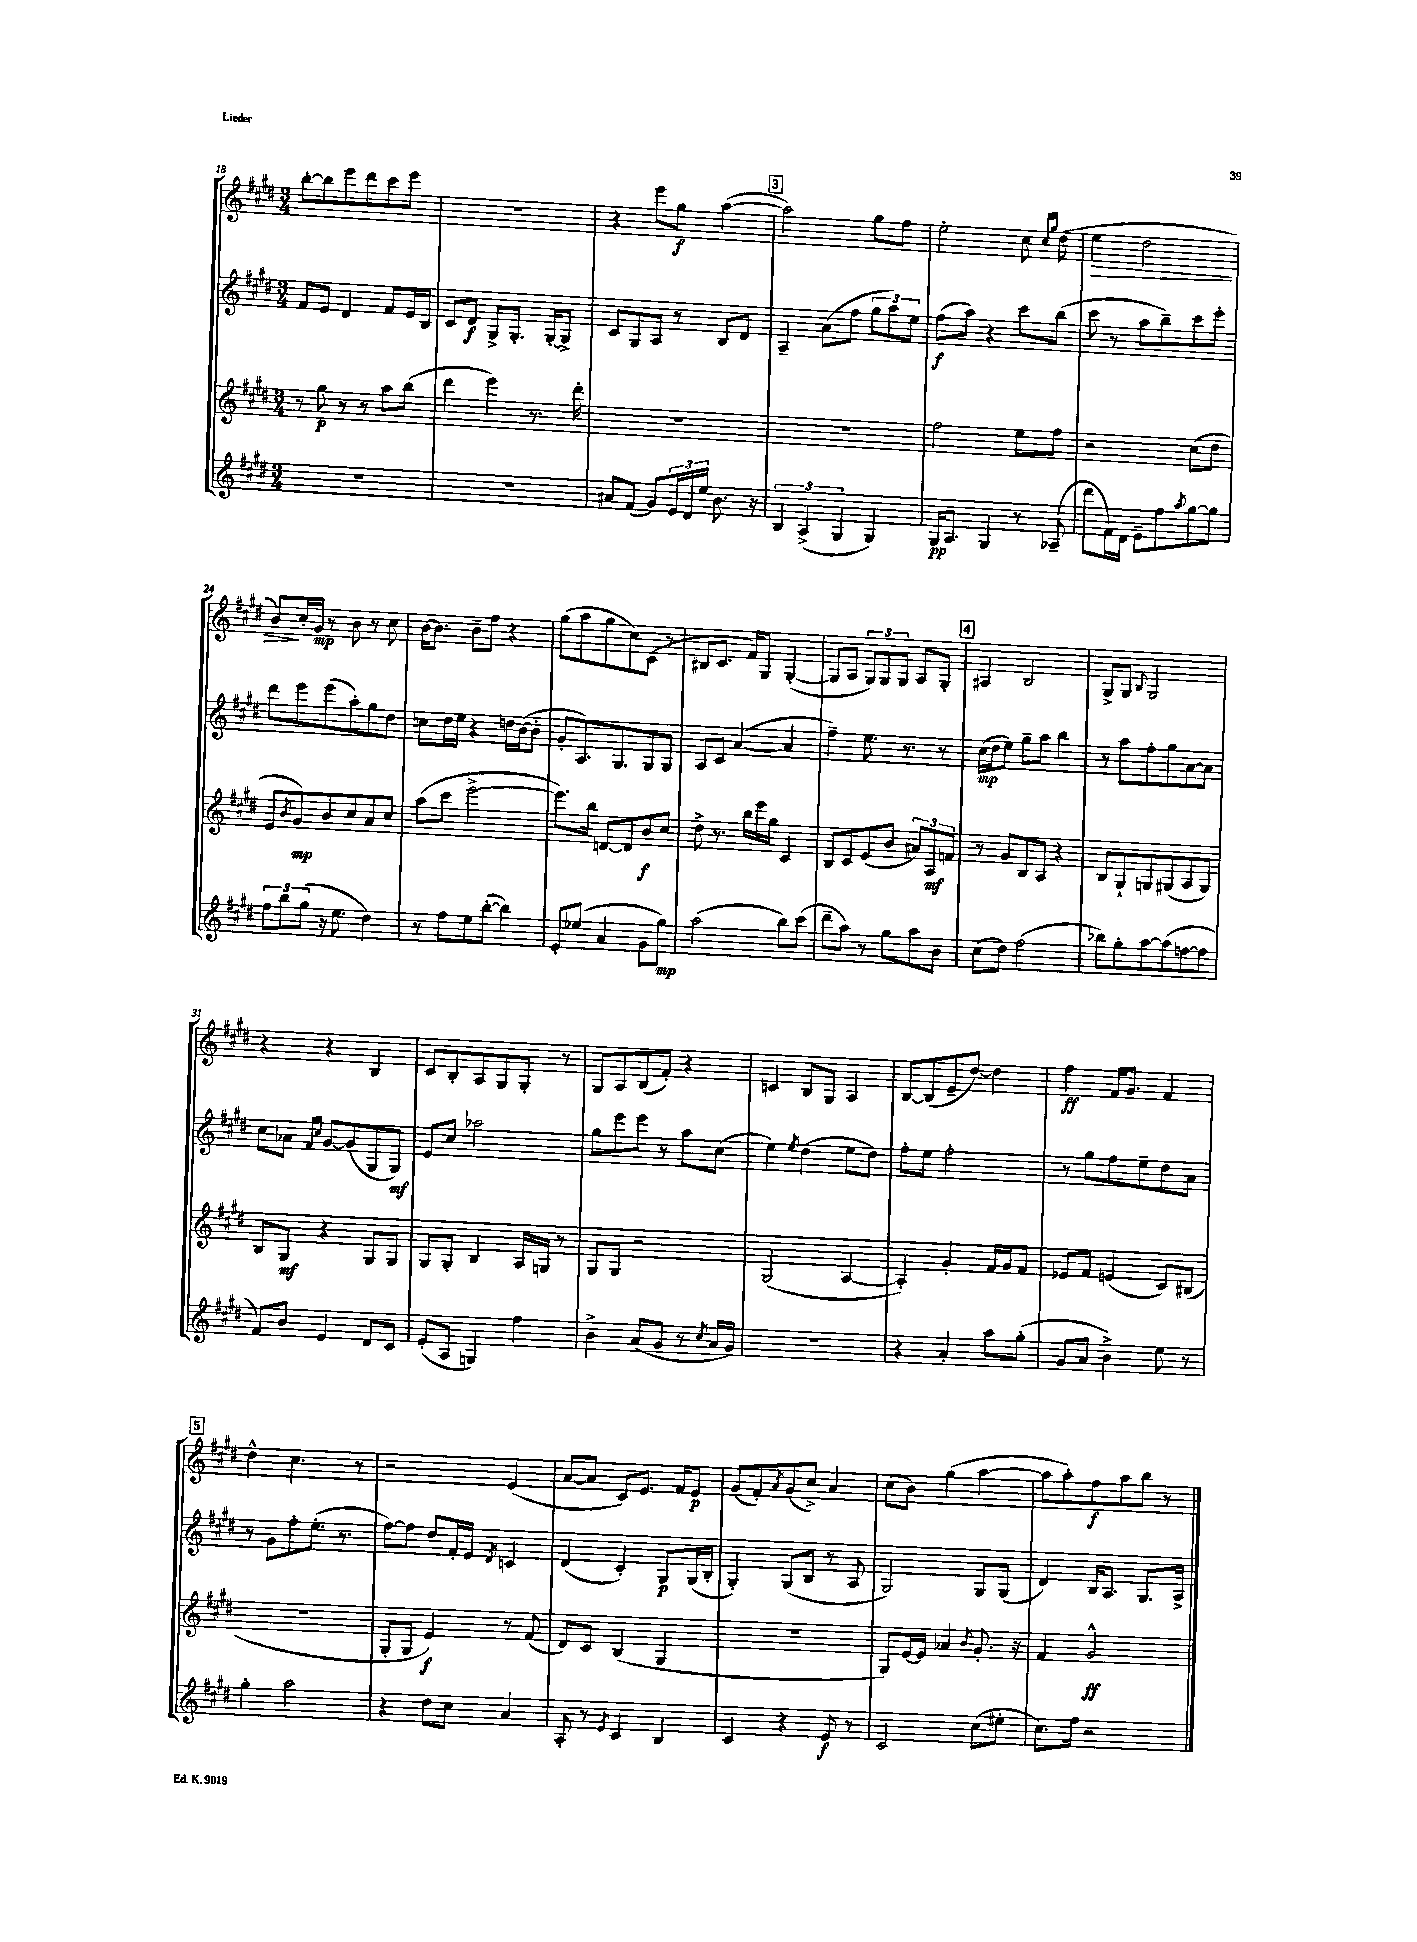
<<
\new StaffGroup <<
\new Staff = "s0" {
    \clef treble \key e \major \numericTimeSignature \time 3/4
    b''8~-. b''8 e'''8 dis'''8 cis'''8 e'''8 |
    R2. |
    r4 e'''8 gis''8\f a''4~( |
    \mark \markup { \box "3" } a''2) gis''8 fis''8 |
    e''2-. cis''8 \grace { cis''16 gis''16 } dis''8( |
    e''4\> dis''2 |
    b'8\!) cis''16-. gis'16\mp r8 b'8 r8 cis''8 |
    b'16~ b'8. b'8-- fis''8 r4 |
    gis''8( a''8 gis''8 cis''8) cis'8( r8 |
    bis8 cis'8. fis'16) gis8 gis4~-.( |
    gis8 a8 \tuplet 3/2 { gis8) gis8 gis8 } a8 gis8-. |
    \mark \markup { \box "4" } ais4 b2 |
    gis8-> gis8 \appoggiatura { b8 } gis2 |
    r4 r4 b4 |
    cis'8 b8-. a8 gis8 gis8-. r8 |
    gis8 a8 b8( fis'8-.) r4 |
    c'4 b8 gis8 a4 |
    b8~ b8( e'8-- dis''8~) dis''4 |
    fis''4\ff fis'16 gis'8. fis'4 |
    \mark \markup { \box "5" } dis''4-^ cis''4. r8 |
    r2 e'4( |
    a'8~ a'8 cis'8) e'8. fis'16 e'8\p |
    gis'8( fis'8-.) \acciaccatura { a'8 } gis'8( cis''8->) a'4 |
    cis''8( b'8) gis''4( a''4~ |
    a''8 a''8-.) fis''8\f a''8 b''8 r8 \bar "|." |
}
\new Staff = "s1" {
    \clef treble \key e \major \numericTimeSignature \time 3/4
    fis'8 e'8 dis'4 fis'8 e'16 b16 |
    cis'8 dis'8\f gis8-> gis8.-. gis16~-. gis8-> |
    cis'8 gis8 a8 r8 b8 dis'8 |
    \mark \markup { \box "3" } a4-- a'8( fis''8 \tuplet 3/2 { gis''8 a''8) e''8 } |
    fis''8\f( a''8) r4 cis'''8 b''8( |
    cis'''8 r8 a''8 b''8--) cis'''8 e'''8-. |
    dis'''8 e'''8 e'''8( a''8-.) gis''8 dis''8 |
    c''8 dis''16 e''16 r4 d''16 b'16~( b'8-. |
    gis'8-. a8.) gis8. gis8 gis8 |
    a8 cis'8 a'4~( a'4 |
    fis''4--) e''8. r8. r8 |
    \mark \markup { \box "4" } cis''16\mp( dis''16 e''8) gis''8-- a''8 b''4 |
    r8 a''8 fis''8-. gis''8 a'8~ a'8 |
    cis''8 aes'8 \grace { fis'16 cis''16 } gis'8~ gis'8( gis8 gis8\mf) |
    e'8 cis''8 aes''2 |
    gis''8 e'''8 e'''8 r8 a''8 cis''8( |
    e''4) \acciaccatura { e''8 } dis''4( e''8 dis''8) |
    fis''8-. e''8 fis''2-. |
    r8 gis''8 fis''8 e''8-- dis''8 a'8 |
    \mark \markup { \box "5" } r8 gis'8 fis''8-. e''8.-.( r8. |
    fis''8~) fis''8 dis''8 fis'16-. e'16 \acciaccatura { dis'8 } c'4 |
    dis'4( cis'4-.) gis8\p gis16( b16-. |
    gis4-.) gis8( b8 r8 a8 |
    gis2) gis8 gis8( |
    dis'4) b16 a8. gis8. a16-> \bar "|." |
}
\new Staff = "s2" {
    \clef treble \key e \major \numericTimeSignature \time 3/4
    r8 gis''8\p r8 r8 a''8 b''8( |
    dis'''4 e'''4) r8. dis'''16-. |
    R2. |
    \mark \markup { \box "3" } R2. |
    fis''2 e''8 fis''8 |
    r2 cis''8( dis''8 |
    e'8 \acciaccatura { b'8 } gis'8\mp) b'8 cis''8 a'8 cis''8 |
    a''8( cis'''8 e'''2~-> |
    e'''8.) b''16 d'8~ d'8 b'8\f cis''8 |
    dis''8-> r8. b''16 e'''16 gis''16 cis'4 |
    b8 cis'8 e'8( b'8 \tuplet 3/2 { ais'8) a8\mf f'8 } |
    \mark \markup { \box "4" } r8 gis'8 b8 a8 r4 |
    b8 gis8-! g8 gis8( a8 gis8) |
    b8 gis8\mf r4 gis8 gis8 |
    gis8 gis8-. b4 a16 g16 r8 |
    gis8 gis8 r2 |
    gis2( a4~ |
    a4-.) gis'4-. fis'16 gis'16 fis'8 |
    ees'8 fis'8 e'4( cis'8) bis8( |
    \mark \markup { \box "5" } R2. |
    gis8-. gis8 e'4\f) r8 fis'8( |
    dis'8) cis'8 b4( gis4 |
    R2. |
    gis8) e'16~ e'16 aes'4 \acciaccatura { b'8 } gis'8.-. r16 |
    fis'4 gis'2-^\ff \bar "|." |
}
\new Staff = "s3" {
    \clef treble \key e \major \numericTimeSignature \time 3/4
    R2. |
    R2. |
    ais'8 fis'8( gis'8) \tuplet 3/2 { e'16 dis'16 e''16 } b'8. r16 |
    \mark \markup { \box "3" } \tuplet 3/2 { b4 a4->( gis4 } gis4) |
    gis16\pp a8. gis4 r8 aes8--( |
    dis'''8 fis'16) dis'16 e'8-- fis''8 \acciaccatura { a''8 } gis''8~ gis''8 |
    \tuplet 3/2 { fis''8 b''8 gis''8( } r16 e''8. dis''4) |
    r8 fis''8 e''8 b''8~-.( b''4) |
    e'8-. ees''8( a'4 gis'8 gis''8\mp) |
    a''2( b''8) cis'''8( |
    dis'''8-- a''8) r8 gis''8 a''8 b'8 |
    \mark \markup { \box "4" } cis''8( dis''8) fis''2( |
    bes''8) gis''8-. a''8~ a''8( f''8~ f''8 |
    fis'8) b'8 e'4 dis'8 cis'8 |
    e'8-.( a8 g4) fis''4 |
    b'4-> a'8( gis'8 r8 \acciaccatura { cis''8 } a'16 gis'16) |
    R2. |
    r4 a'4-. a''8 gis''8-.( |
    gis'8 a'8 b'4->) e''8 r8 |
    \mark \markup { \box "5" } gis''4-. a''2 |
    r4 dis''8 cis''8 a'4 |
    a8-. r8 \acciaccatura { e'8 } cis'4 b4 |
    cis'4 r4 e'8\f r8 |
    cis'2 cis''8( eis''8-. |
    cis''8.) fis''16 r2 \bar "|." |
}
>>
>>
\layout { \context { \Score currentBarNumber = #18 } }
